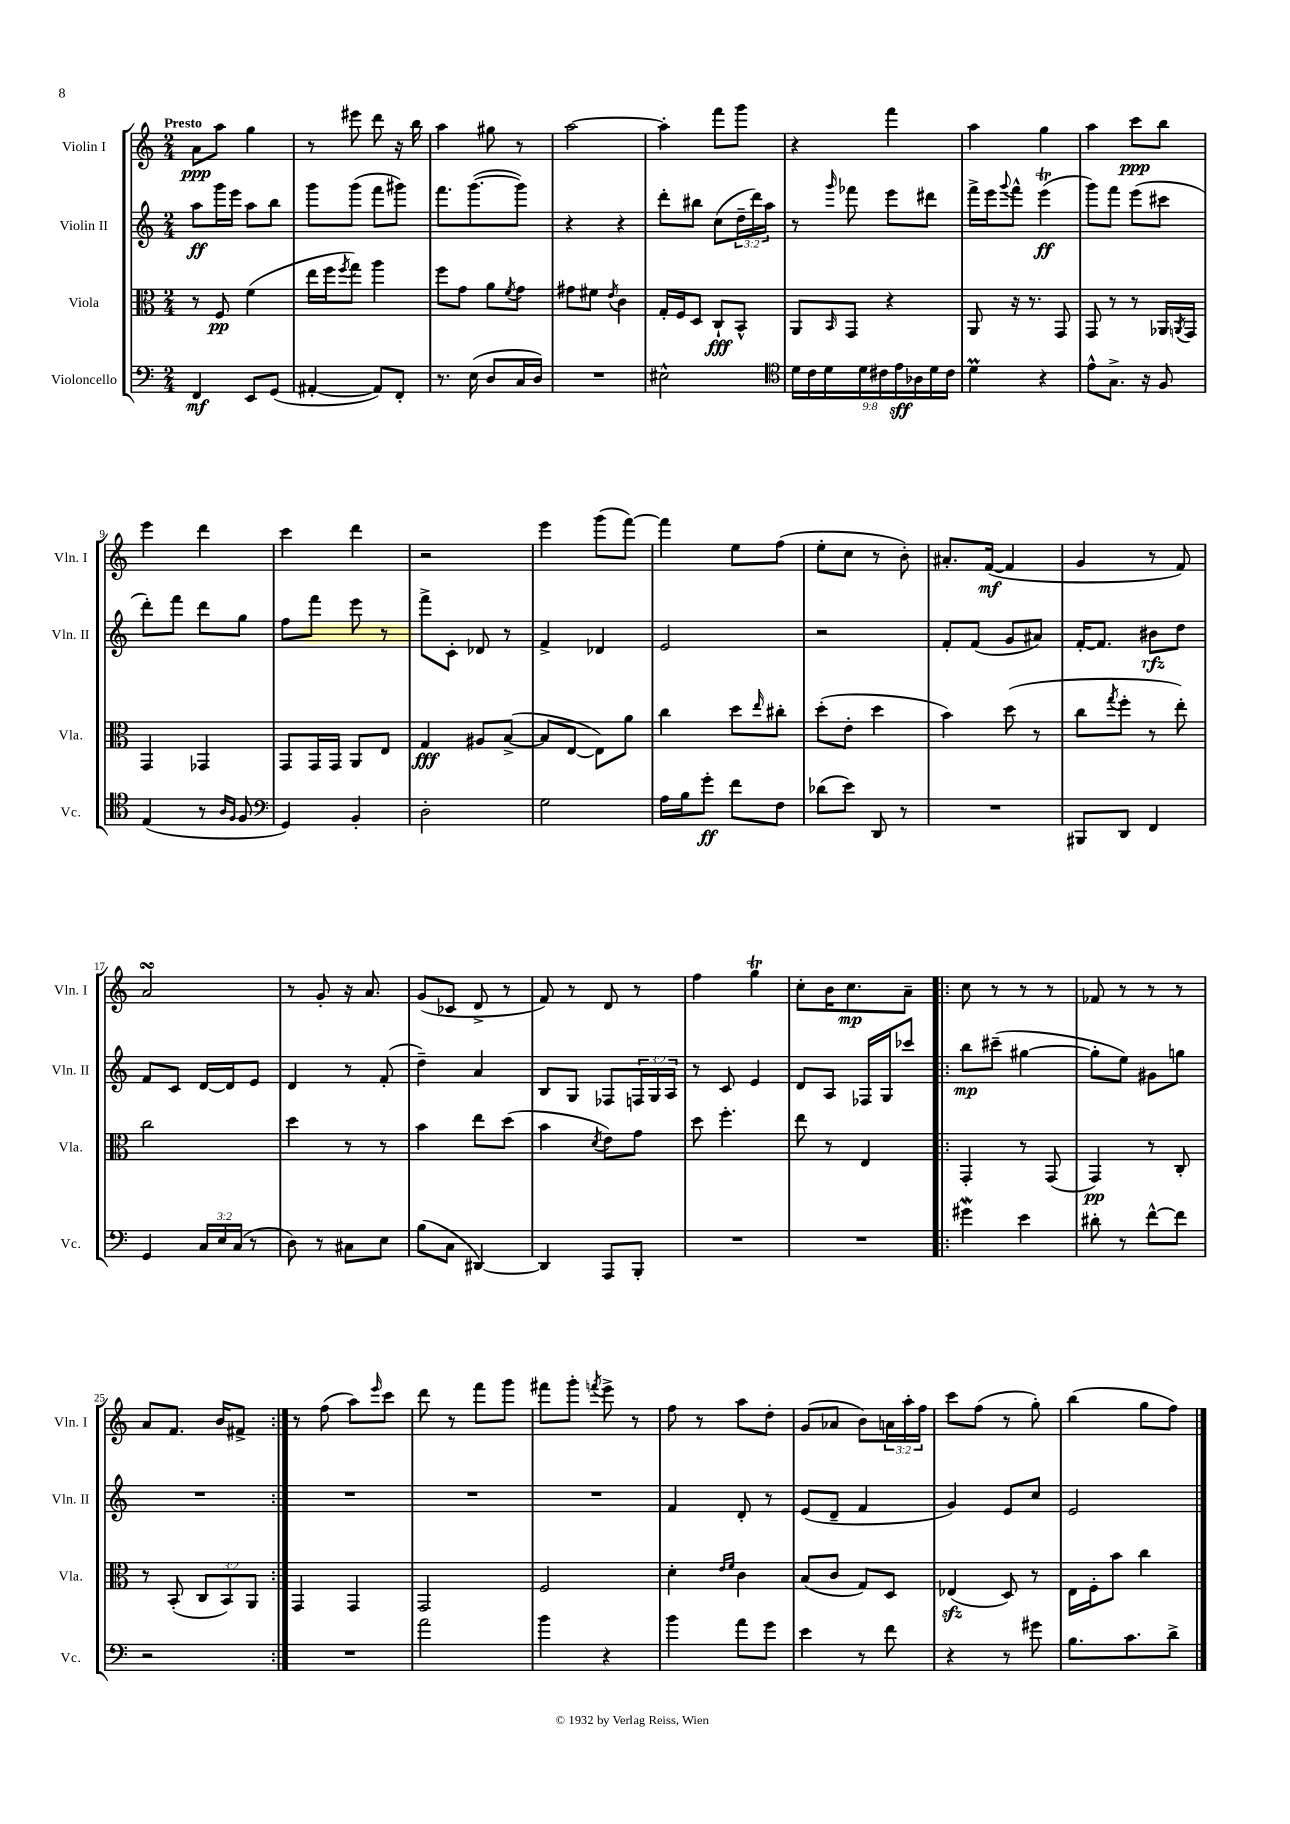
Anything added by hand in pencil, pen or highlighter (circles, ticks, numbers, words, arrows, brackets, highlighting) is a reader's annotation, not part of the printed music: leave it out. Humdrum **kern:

**kern	**dynam	**kern	**dynam	**kern	**dynam	**kern	**dynam
*part4	*part4	*part3	*part3	*part2	*part2	*part1	*part1
*staff4	*staff4	*staff3	*staff3	*staff2	*staff2	*staff1	*staff1
*I"Violoncello	*	*I"Viola	*	*I"Violin II	*	*I"Violin I	*
*I'Vc.	*	*I'Vla.	*	*I'Vln. II	*	*I'Vln. I	*
*clefF4	*	*clefC3	*	*clefG2	*	*clefG2	*
*k[]	*	*k[]	*	*k[]	*	*k[]	*
*M2/4	*	*M2/4	*	*M2/4	*	*M2/4	*
=1	=1	=1	=1	=1	=1	=1	=1
!	!	!	!	!	!	!LO:TX:a:B:t=Presto	!
4FF/	mf	8r	.	8aa\L	ff	8a\L	ppp
.	.	8F/	pp	16ggg\L	.	8aa\J	.
.	.	.	.	16eee\JJ	.	.	.
8EE/L	.	(4f\	.	8aa\L	.	4gg\	.
(8GG/J	.	.	.	8bb\J	.	.	.
=2	=2	=2	=2	=2	=2	=2	=2
[4AA#X'/	.	16ee\LL	.	8ggg\L	.	8r	.
.	.	16ff\J	.	.	.	.	.
.	.	8qff/	.	.	.	.	.
.	.	8gg\J)	.	(8ggg\J	.	8eee#X\	.
8AA#/L])	.	4aa\	.	8fff\L	.	8ddd\	.
8FF'/J	.	.	.	8ggg#X\J)	.	16r	.
.	.	.	.	.	.	16bb\	.
=3	=3	=3	=3	=3	=3	=3	=3
8.r	.	8ff\L	.	8.fff\L	.	4aa\	.
.	.	8g\J	.	.	.	.	.
(16E\	.	.	.	([8.ggg\	.	.	.
8D/L	.	8a\L	.	.	.	8gg#X\	.
.	.	8qf/	.	.	.	.	.
16C/L	.	8g\J	.	8ggg\J])	.	8r	.
16D/JJ)	.	.	.	.	.	.	.
=4	=4	=4	=4	=4	=4	=4	=4
2r	.	8g#X\L	.	4r	.	[2aa\	.
.	.	8f#X\J	.	.	.	.	.
.	.	8qe/	.	.	.	.	.
.	.	4c\	.	4r	.	.	.
=5	=5	=5	=5	=5	=5	=5	=5
2E#X^^\	.	16G'/LL	.	8ddd'\L	.	4aa'\]	.
.	.	16F/J	.	.	.	.	.
.	.	8D/J	.	8bb#X\J	.	.	.
.	.	8C`/L	fff	(8cc\L	.	8fff\L	.
.	.	8BB^^/J	.	24dd~\L	.	8ggg\J	.
.	.	.	.	24ddd\)	.	.	.
.	.	.	.	24aa\JJ	.	.	.
=6	=6	=6	=6	=6	=6	=6	=6
*clefC4	*	*	*	*	*	*	*
18d\LL	.	8AA/L	.	8r	.	4r	.
18c\	.	.	.	.	.	.	.
18d\	.	.	.	.	.	.	.
.	.	16qqBB/	.	16qqggg/	.	.	.
.	.	8GG/J	.	8fff-X\	.	.	.
18d\	.	.	.	.	.	.	.
18c#X\	.	.	.	.	.	.	.
.	.	4r	.	8eee\L	.	4fff\	.
18e\	sff	.	.	.	.	.	.
18A-X\	.	.	.	.	.	.	.
.	.	.	.	8ddd#X\J	.	.	.
18d\	.	.	.	.	.	.	.
18c#\JJ	.	.	.	.	.	.	.
=7	=7	=7	=7	=7	=7	=7	=7
4dM\	.	8AA/	.	16fff^\LL	.	4aa\	.
.	.	.	.	16eee\J	.	.	.
.	.	.	.	8qqggg/	.	.	.
.	.	16r	.	8fff^^\J	.	.	.
.	.	8.r	.	.	.	.	.
4r	.	.	.	(4eeet\	ff	4gg\	.
.	.	8GG/	.	.	.	.	.
=8	=8	=8	=8	=8	=8	=8	=8
8e^^\L	.	8GG/	.	8ggg\L)	.	4aa\	.
8.G^\J	.	8r	.	8fff\J	.	.	.
.	.	8r	.	(8eee\L	.	8ccc\L	ppp
16r	.	.	.	.	.	.	.
8F/	.	16AA-X/LL	.	8ccc#X\J	.	8bb\J	.
.	.	8qAAn/	.	.	.	.	.
.	.	16GG/JJ	.	.	.	.	.
!!LO:LB:g=z
=9	=9	=9	=9	=9	=9	=9	=9
(4E/	.	4GG/	.	8ddd'\L)	.	4eee\	.
.	.	.	.	8fff\J	.	.	.
8r	.	4GG-X/	.	8ddd\L	.	4ddd\	.
16qqA/LL	.	.	.	.	.	.	.
16qqF/JJ	.	.	.	.	.	.	.
8F/	.	.	.	8gg\J	.	.	.
=10	=10	=10	=10	=10	=10	=10	=10
*clefF4	*	*	*	*	*	*	*
4GG/)	.	8GG/L	.	8ff\L	.	4ccc\	.
.	.	16GG/L	.	8fff\J	.	.	.
.	.	16GG/JJ	.	.	.	.	.
4BB'/	.	8AA/L	.	8eee\	.	4ddd\	.
.	.	8E/J	.	8r	.	.	.
=11	=11	=11	=11	=11	=11	=11	=11
2D'\	.	4G/	fff	8fff^\L	.	2r	.
.	.	.	.	8c'\J	.	.	.
.	.	8A#X/L	.	8d-X/	.	.	.
.	.	([8B^/J	.	8r	.	.	.
=12	=12	=12	=12	=12	=12	=12	=12
2G\	.	8B/L]	.	4f^/	.	4eee\	.
.	.	[8E/J	.	.	.	.	.
.	.	8E\L])	.	4d-X/	.	(8ggg\L	.
.	.	8a\J	.	.	.	[8fff\J)	.
=13	=13	=13	=13	=13	=13	=13	=13
16A\LL	.	4cc\	.	2e/	.	4fff\]	.
16B\J	.	.	.	.	.	.	.
8g'\J	ff	.	.	.	.	.	.
8f\L	.	8dd\L	.	.	.	8ee\L	.
.	.	16qqee/	.	.	.	.	.
8F\J	.	8cc#X'\J	.	.	.	(8ff\J	.
=14	=14	=14	=14	=14	=14	=14	=14
(8d-X\L	.	(8dd'\L	.	2r	.	8ee'\L	.
8e\J)	.	8e'\J	.	.	.	8cc\J	.
8DD/	.	4dd\	.	.	.	8r	.
8r	.	.	.	.	.	8b'\)	.
=15	=15	=15	=15	=15	=15	=15	=15
2r	.	4b\)	.	8f'/L	.	8.a#X'/L	.
.	.	.	.	(8f/J	.	.	.
.	.	.	.	.	.	([16f/Jk	mf
.	.	(8dd\	.	8g/L	.	4f/]	.
.	.	8r	.	8a#X/J)	.	.	.
=16	=16	=16	=16	=16	=16	=16	=16
8BBB#X/L	.	8cc\L	.	[16f'/KL	.	4g/	.
.	.	.	.	8.f/J]	.	.	.
.	.	8qgg/	.	.	.	.	.
8DD/J	.	8ff'\J	.	.	.	.	.
4FF/	.	8r	.	8b#X\L	rfz	8r	.
.	.	8ee'\)	.	8dd\J	.	8f/)	.
!!LO:LB:g=z
=17	=17	=17	=17	=17	=17	=17	=17
4GG/	.	2cc\	.	8f/L	.	2asSSS/	.
.	.	.	.	8c/J	.	.	.
24C/LL	.	.	.	[16d/LL	.	.	.
24E/	.	.	.	.	.	.	.
.	.	.	.	16d/J]	.	.	.
(24C/JJ	.	.	.	.	.	.	.
8r	.	.	.	8e/J	.	.	.
=18	=18	=18	=18	=18	=18	=18	=18
8D\)	.	4dd\	.	4d/	.	8r	.
8r	.	.	.	.	.	8g'/	.
8C#X\L	.	8r	.	8r	.	16r	.
.	.	.	.	.	.	8.a/	.
8E\J	.	8r	.	(8f'/	.	.	.
=19	=19	=19	=19	=19	=19	=19	=19
(8B\L	.	4b\	.	4dd~\)	.	(8g/L	.
8C\J	.	.	.	.	.	8c-X/J	.
[4DD#X/)	.	8ee\L	.	4a/	.	8d^/	.
.	.	(8dd\J	.	.	.	8r	.
=20	=20	=20	=20	=20	=20	=20	=20
4DD#/]	.	4b\	.	8B/L	.	8f/)	.
.	.	.	.	8G/J	.	8r	.
.	.	8qd/	.	.	.	.	.
8AAA/L	.	8e\L)	.	8F-X/L	.	8d/	.
8BBB'/J	.	8g\J	.	24Fn/L	.	8r	.
.	.	.	.	24G/	.	.	.
.	.	.	.	24A/JJ	.	.	.
=21	=21	=21	=21	=21	=21	=21	=21
2r	.	8dd\	.	8r	.	4ff\	.
.	.	4.ff'\	.	8c/	.	.	.
.	.	.	.	4e/	.	4ggT\	.
=22	=22	=22	=22	=22	=22	=22	=22
2r	.	8ee\	.	8d/L	.	8cc'\L	.
.	.	8r	.	8A/J	.	16b\K	.
.	.	.	.	.	.	8.cc\	mp
.	.	4E/	.	16F-X/LL	.	.	.
.	.	.	.	16G/J	.	.	.
.	.	.	.	8ccc-X/J	.	8a~\J	.
=23!|:	=23!|:	=23!|:	=23!|:	=23!|:	=23!|:	=23!|:	=23!|:
4g#XW\	.	4GG'/	.	8bb\L	mp	8cc\	.
.	.	.	.	(8ccc#X~\J	.	8r	.
4e\	.	8r	.	[4gg#X\	.	8r	.
.	.	(8GG/	.	.	.	8r	.
=24	=24	=24	=24	=24	=24	=24	=24
8d#X'\	.	4GG/)	pp	8gg#'\L]	.	8f-X/	.
8r	.	.	.	8ee\J)	.	8r	.
[8f^^\L	.	8r	.	8g#X\L	.	8r	.
8f\J]	.	8C'/	.	8ggn\J	.	8r	.
!!LO:LB:g=z
=25	=25	=25	=25	=25	=25	=25	=25
2r	.	8r	.	2r	.	8a/L	.
.	.	(8BB'/	.	.	.	8.f/J	.
.	.	12C/L	.	.	.	.	.
.	.	.	.	.	.	16b/KL	.
.	.	12BB/)	.	.	.	.	.
.	.	.	.	.	.	8f#X^/J	.
.	.	12AA/J	.	.	.	.	.
=26:|!	=26:|!	=26:|!	=26:|!	=26:|!	=26:|!	=26:|!	=26:|!
2r	.	4GG/	.	2r	.	8r	.
.	.	.	.	.	.	(8ff\	.
.	.	4GG/	.	.	.	8aa\L)	.
.	.	.	.	.	.	16qqeee/	.
.	.	.	.	.	.	8ccc\J	.
=27	=27	=27	=27	=27	=27	=27	=27
2a\	.	2GG/	.	2r	.	8ddd\	.
.	.	.	.	.	.	8r	.
.	.	.	.	.	.	8fff\L	.
.	.	.	.	.	.	8ggg\J	.
=28	=28	=28	=28	=28	=28	=28	=28
4b\	.	2F/	.	2r	.	8fff#X\L	.
.	.	.	.	.	.	8ggg'\J	.
.	.	.	.	.	.	8qfffn/	.
4r	.	.	.	.	.	8eee^\	.
.	.	.	.	.	.	8r	.
=29	=29	=29	=29	=29	=29	=29	=29
4b\	.	4d'\	.	4f/	.	8ff\	.
.	.	.	.	.	.	8r	.
.	.	16qqe/LL	.	.	.	.	.
.	.	16qqf/JJ	.	.	.	.	.
8a\L	.	4c\	.	8d'/	.	8aa\L	.
8g\J	.	.	.	8r	.	8dd'\J	.
=30	=30	=30	=30	=30	=30	=30	=30
4e\	.	(8B/L	.	(8e/L	.	(8g/L	.
.	.	8c/J	.	8d~/J	.	8a-X/J	.
8r	.	8G/L)	.	4f/	.	8b\L)	.
8f\	.	8D/J	.	.	.	24an\L	.
.	.	.	.	.	.	24aa'\	.
.	.	.	.	.	.	24ff\JJ	.
=31	=31	=31	=31	=31	=31	=31	=31
4r	.	(4E-Xzz/	.	4g/)	.	8ccc\L	.
.	.	.	.	.	.	(8ff\J	.
8r	.	8D/)	.	8e/L	.	8r	.
8g#X\	.	8r	.	8cc/J	.	8gg'\)	.
=32	=32	=32	=32	=32	=32	=32	=32
8.B\L	.	16E\LL	.	2e/	.	(4bb\	.
.	.	16F'\J	.	.	.	.	.
.	.	8b\J	.	.	.	.	.
8.c\	.	.	.	.	.	.	.
.	.	4cc\	.	.	.	8gg\L	.
8d^\J	.	.	.	.	.	8ff\J)	.
==	==	==	==	==	==	==	==
*-	*-	*-	*-	*-	*-	*-	*-
